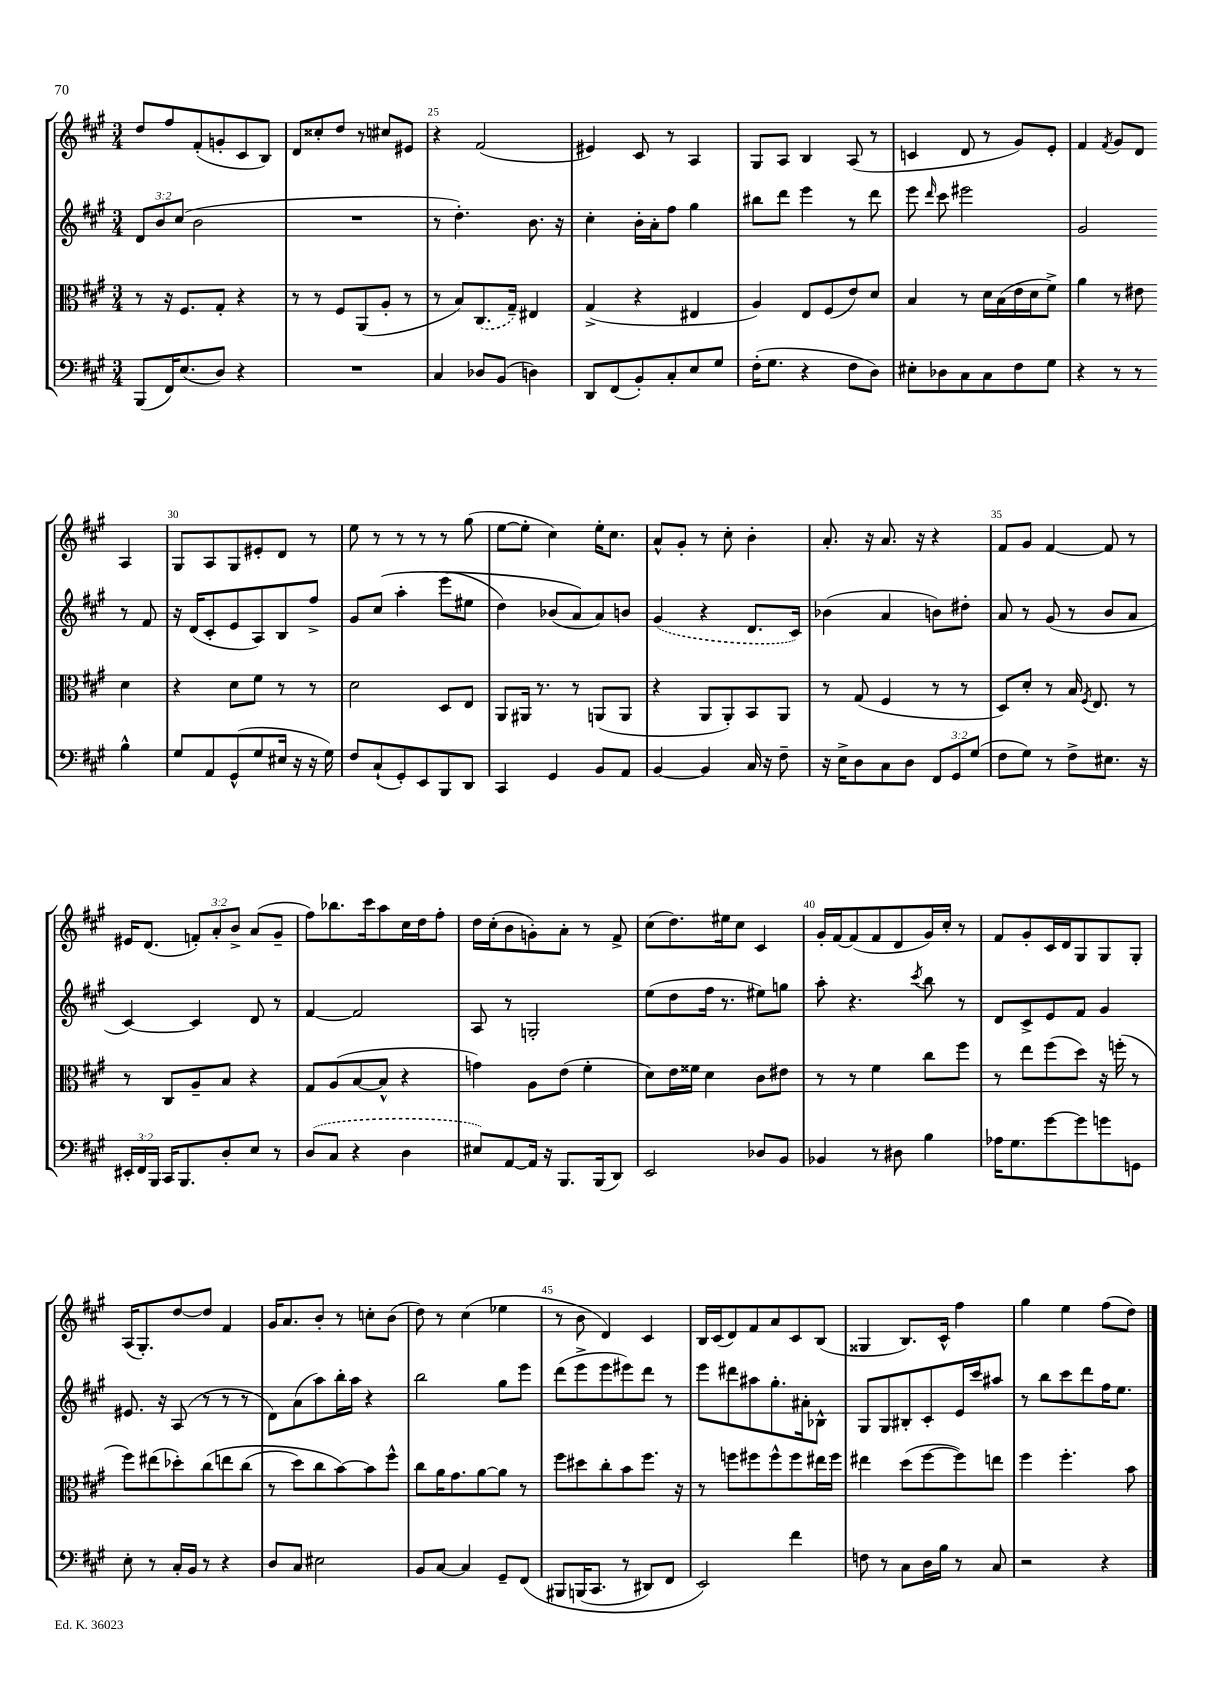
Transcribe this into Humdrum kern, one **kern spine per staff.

**kern	**kern	**kern	**kern
*staff4	*staff3	*staff2	*staff1
*clefF4	*clefC3	*clefG2	*clefG2
*k[f#c#g#]	*k[f#c#g#]	*k[f#c#g#]	*k[f#c#g#]
*M3/4	*M3/4	*M3/4	*M3/4
(8BBB	8r	12d	8dd
.	.	12b	.
16FF#)	16r	.	8ff#
.	.	(12cc#	.
(8.E	8.F#	.	.
.	.	2b	(8f#'
8D)	8G#'	.	8g'
4r	4r	.	8c#
.	.	.	8B)
=	=	=	=
2.r	8r	2.r	8d
.	8r	.	8cc##'
.	8F#	.	8dd
.	(8AA	.	8r
.	8A'	.	8cc#
.	8r	.	8e#
=	=	=	=
4C#	8r	8r	4r
.	8B)	4.dd')	.
8D-	(8.C#	.	(2f#
(8BB	.	.	.
.	16G#~)	.	.
4D)	4E#	8.b	.
.	.	16r	.
=	=	=	=
8DD	(4G#^	4cc#'	4e#)
(8FF#	.	.	.
8BB')	4r	16b'	8c#
.	.	16a'	.
8C#'	.	8ff#	8r
8E	4E#	4gg#	4A
8G#	.	.	.
=	=	=	=
(16F#'	4A)	8bb#	8G#
8.G#	.	.	.
.	.	8ddd	8A
4r	8E	4eee	4B
.	(8F#	.	.
8F#	8e)	8r	(8A
8D)	8d	8ddd	8r
=	=	=	=
8E#'	4B	8eee	4c
.	.	16qqddd	.
8D-	.	8ccc#	.
8C#	8r	2eee#	8d
8C#	16d	.	8r
.	(16B	.	.
8F#	16e	.	8g#)
.	16d	.	.
8G#	8f#^)	.	8e'
=	=	=	=
4r	4a	2g#	4f#
.	.	.	8qf#
8r	8r	.	8g#
8r	8e#	.	8d
4B^^	4d	8r	4A
.	.	8f#	.
=	=	=	=
8G#	4r	16r	8G#
.	.	(16d	.
8AA	.	8c#'	8A
(8GG#^^	8d	8e	8G#
8G#	8f#	8A)	8e#'
16E#	8r	8B	8d
16r	.	.	.
16r	8r	8ff#^	8r
16G#)	.	.	.
=	=	=	=
8F#	2d	8g#	8ee
(8C#`	.	&(8cc#	8r
8GG#')	.	4aa'	8r
8EE	.	.	8r
8BBB	8D	(8eee	8r
8DD	8E	8ee#	(8gg#
=	=	=	=
4CC#	8AA	4dd)	[8ee
.	16AA#	.	8ee']
.	8.r	.	.
4GG#	.	(8b-	4cc#)
.	8r	8a&)	.
8BB	(8AA	8a)	16ee'
.	.	.	8.cc#
8AA	8AA	8b	.
=	=	=	=
[4BB	4r	(4g#	8a^^
.	.	.	8g#'
4BB]	8AA	4r	8r
.	8AA')	.	8cc#'
16C#	8BB	8.d	4b'
16r	.	.	.
8F#~	8AA	.	.
.	.	16c#)	.
=	=	=	=
16r	8r	(4b-	8.a'
16E^	.	.	.
8D	(8G#	.	.
.	.	.	16r
8C#	4F#	4a	8.a
8D	.	.	.
.	.	.	16r
12FF#	8r	8b)	4r
12GG#	.	.	.
.	8r	8dd#'	.
(12G#	.	.	.
=	=	=	=
8F#	8D)	8a	8f#
8G#)	8d'	8r	8g#
8r	8r	(8g#	[4f#
8F#^	16B	8r	.
.	8qF#	.	.
.	8.E	.	.
8.E#	.	8b	8f#]
.	8r	8a	8r
16r	.	.	.
=	=	=	=
24EE#'	8r	[4c#)	16e#
24FF#	.	.	.
.	.	.	(8.d
24BBB	.	.	.
16CC#	8C#	.	.
8.BBB	.	.	.
.	8A~	4c#]	12f')
.	.	.	12a'
8D'	8B	.	.
.	.	.	12b^
8E	4r	8d	(8a
8r	.	8r	8g#~
=	=	=	=
(8D	8G#	[4f#	8ff#)
8C#	(8A	.	8.bb-
4r	[8B	2f#]	.
.	.	.	16ccc#
.	8B^^]	.	8aa
4D	4r	.	16cc#
.	.	.	16dd
.	.	.	8ff#'
=	=	=	=
8E#)	4g)	8A	16dd
.	.	.	(16cc#'
[8AA	.	8r	8b
16AA]	8A	2G'	8g')
16r	.	.	.
8.BBB	(8e	.	8a'
.	4f#'	.	8r
(16BBB	.	.	.
8DD)	.	.	8f#^
=	=	=	=
2EE	8d)	(8ee	(8cc#
.	16e	8dd	8.dd)
.	16f##	.	.
.	4d	16ff#	.
.	.	8.r	16ee#
.	.	.	8cc#
8D-	8c#	8ee#)	4c#
8BB	8e#	8gg	.
=	=	=	=
4BB-	8r	8aa'	16g#'
.	.	.	[16f#
.	8r	4.r	(8f#]
8r	4f#	.	8f#
8D#	.	.	8d
.	.	8qccc#	.
4B	8cc#	8bb	16g#)
.	.	.	16cc#'
.	8ff#	8r	8r
=	=	=	=
16A-	8r	8d	8f#
8.G#	.	.	.
.	8ee	8c#^	8g#'
[8g#	(8ff#	8e	16c#
.	.	.	16d
8g#]	8dd)	8f#	8G#
8g	16r	4g#	8G#
.	(16ff'	.	.
8GG	8r	.	8G#'
=	=	=	=
8E'	8ff#)	8.e#	(16A
.	.	.	8.G#')
8r	(8ee#	.	.
.	.	16r	.
16C#'	8dd-')	(8A	[8dd
16BB	.	.	.
8r	&(8cc#	8r	8dd]
4r	8ee	8r	4f#
.	(8cc#	8r	.
=	=	=	=
8D	8r	8d)	16g#
.	.	.	8.a
8C#	8dd)	(8a	.
2E#	8cc#	8aa)	8b'
.	[8b&)	16bb'	8r
.	.	16aa	.
.	8b]	4r	8cc'
.	8ff#^^	.	(8b
=	=	=	=
8BB	8cc#	2bb	8dd)
[8C#	16a	.	8r
.	8.g#	.	.
4C#]	.	.	(4cc#
.	[8a	.	.
8GG#~	8a]	8gg#	4ee-
&(8FF#	8r	8eee	.
=	=	=	=
8BBB#	8ff#	(8ddd	8r
(16BBB	8dd#	8eee^	8b
8.CC#	.	.	.
.	8cc#'	8eee	4d)
8r	8b	8eee#)	.
8DD#)	8.ff#	8ddd	4c#
8FF#	.	8r	.
.	16r	.	.
=	=	=	=
2EE&)	8r	8eee	16B
.	.	.	(16c#
.	8ff	8ddd#	8d)
.	8ff#	8aa#	8f#
.	8ff#^^	8.gg#'	8a
4f#	8ff#	.	8c#
.	.	16a#'	.
.	16ee#	8B-^^	(8B
.	16ff#	.	.
=	=	=	=
8F	4ee#	8G#	4G##
8r	.	8G#	.
8C#	(8dd	8B#'	8.B)
16D	[8ff#	8c#'	.
16B	.	.	16c#^^
8r	8ff#])	16e	4ff#
.	.	16ccc#	.
8C#	8ee	8aa#	.
=	=	=	=
2r	4ff#	8r	4gg#
.	.	8bb	.
.	4.ff#'	8ccc#	4ee
.	.	8ddd	.
4r	.	16ff#	(8ff#
.	.	8.ee	.
.	8b	.	8dd)
==	==	==	==
*-	*-	*-	*-
